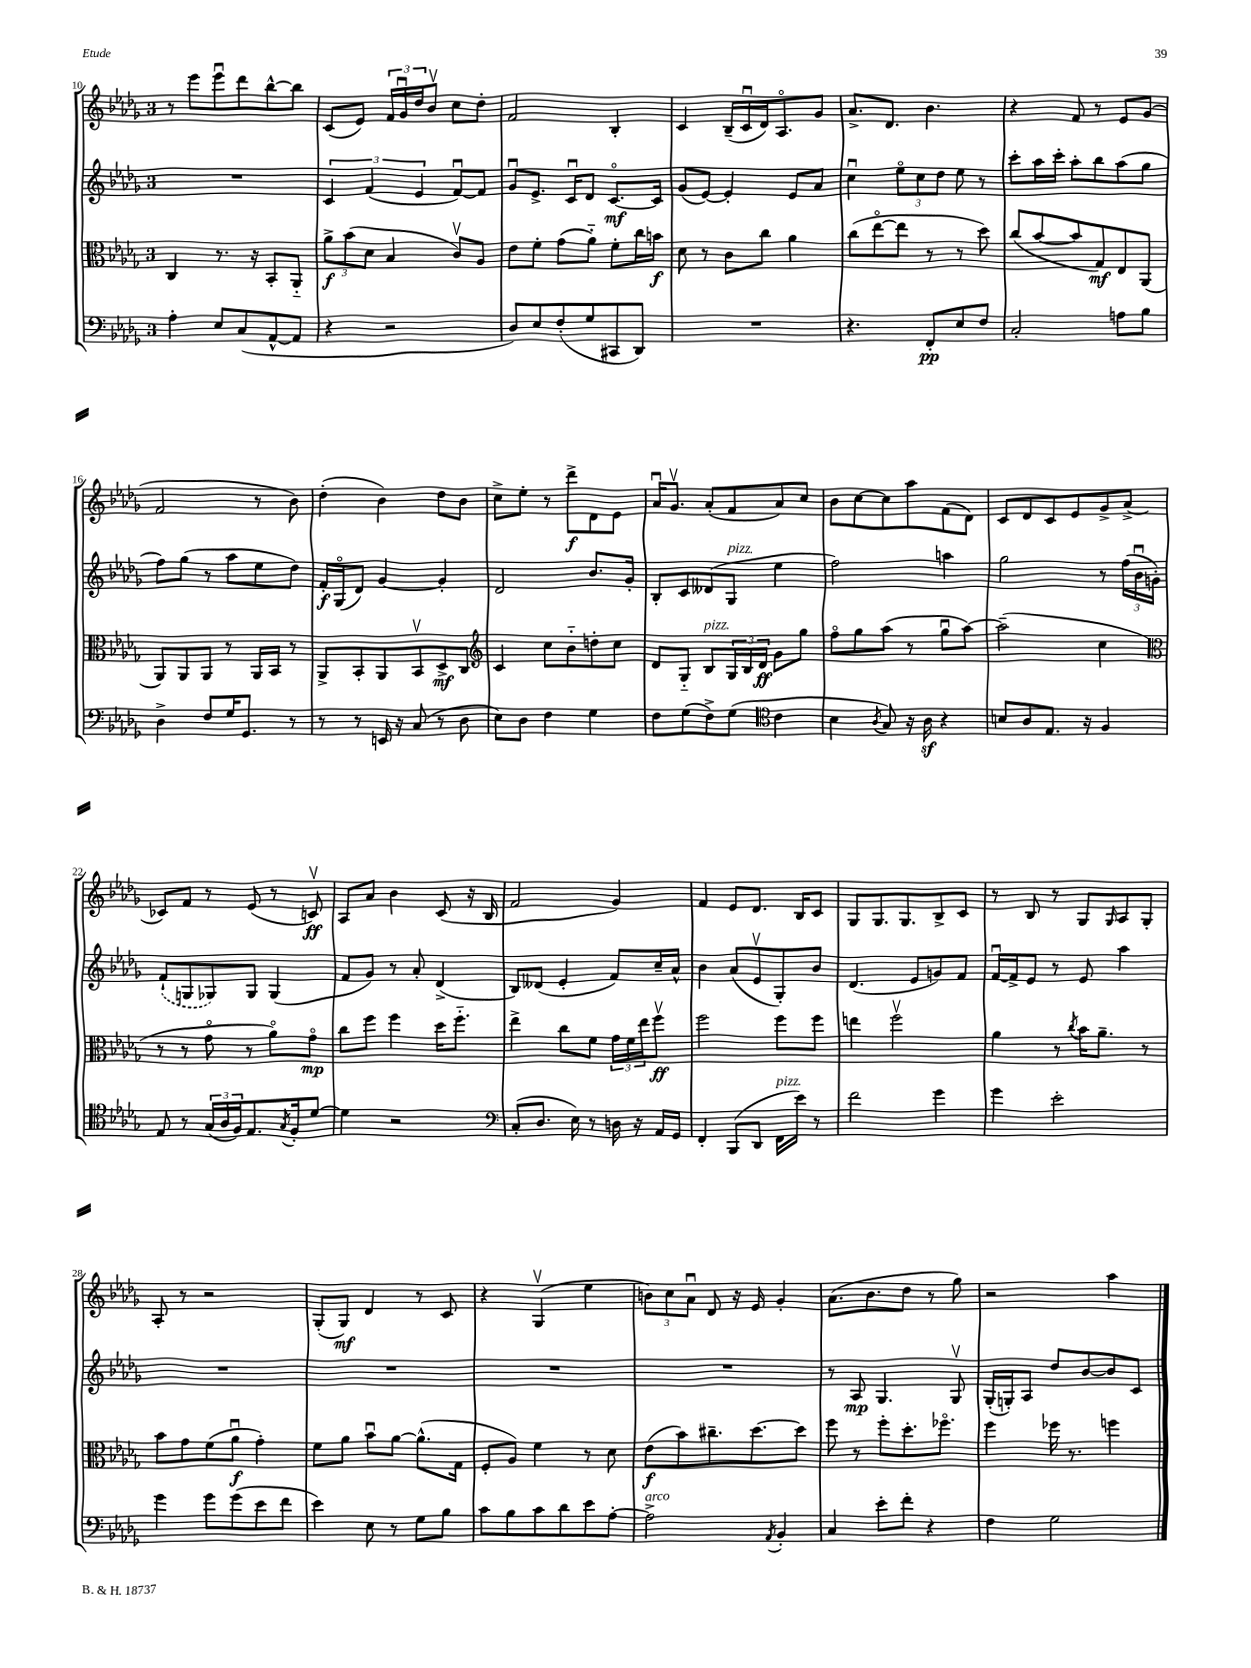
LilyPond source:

<<
\new StaffGroup <<
\new Staff = "s0" {
    \clef treble \key des \major \once \override Staff.TimeSignature.style = #'single-digit \time 3/4
    r8 ees'''8 ees'''8\downbow des'''8 bes''8~-^ bes''8 |
    c'8( ees'8) \tuplet 3/2 { f'16 ges'16\downbow des''16 } bes'8\upbow c''8 des''8-. |
    f'2 bes4-. |
    c'4 bes16--( c'16\downbow des'16) aes8.\flageolet ges'8 |
    aes'8.-> des'8. bes'4. |
    r4 f'8 r8 ees'8 ges'8( |
    f'2 r8 bes'8) |
    des''4-.( bes'4) des''8 bes'8 |
    c''8-> ees''8-. r8 des'''8->\f des'8 ees'8 |
    aes'16\downbow ges'8.\upbow aes'8-.( f'8 aes'8) c''8 |
    bes'8 c''8~ c''8 aes''8 f'8( des'8) |
    c'8 des'8 c'8 ees'8 ges'8-> aes'8->( |
    ces'8) f'8 r8 ees'8( r8 c'8\upbow\ff) |
    aes8 aes'8 bes'4 c'8( r16 bes16 |
    f'2 ges'4) |
    f'4 ees'8 des'8. bes16 c'8 |
    ges8 ges8. ges8. bes8-> c'8 |
    r8 bes8 r8 ges8 \grace { ges16 } aes8 ges8-. |
    aes8-. r8 r2 |
    ges8-.( ges8\mf) des'4 r8 c'8 |
    r4 ges4\upbow( ees''4 |
    \tuplet 3/2 { b'8) c''8 aes'8\downbow } des'8 r16 ees'16 ges'4-. |
    aes'8.( bes'8. des''8 r8 ges''8) |
    r2 aes''4 \bar "|." |
}
\new Staff = "s1" {
    \clef treble \key des \major \once \override Staff.TimeSignature.style = #'single-digit \time 3/4
    R2. |
    \tuplet 3/2 { c'4 f'4( ees'4 } f'8~\downbow) f'8 |
    ges'8\downbow ees'8.-> c'16\downbow des'8 c'8.~\flageolet\mf c'16 |
    ges'8( ees'8~) ees'4-. ees'8 aes'8 |
    c''4\downbow \tuplet 3/2 { ees''8\flageolet c''8 des''8 } ees''8 r8 |
    c'''8-. aes''16 c'''16-. aes''8-. bes''8 aes''8( ges''8 |
    f''8) ges''8( r8 aes''8 ees''8 des''8) |
    f'16-.\f ges16\flageolet( des'8) ges'4~ ges'4-. |
    des'2 bes'8. ges'16-. |
    bes8-. c'8 deses'8( ges8^\markup { \italic "pizz." } ees''4 |
    f''2) a''4 |
    ges''2 r8 \tuplet 3/2 { f''16( bes'16\downbow g'16-.) } |
    \once \slurDashed f'8-!( g8 ges8) ges8 ges4( |
    f'8 ges'8) r8 aes'8-. des'4->( |
    bes8) deses'8( ees'4-. f'8) c''16-- aes'16-^ |
    bes'4 aes'8( ees'8\upbow ges8-.) bes'8 |
    des'4.( ees'8 g'8) f'8 |
    f'16~\downbow f'16-> ees'8 r8 ees'8 aes''4 |
    R2. |
    R2. |
    R2. |
    R2. |
    r8 aes8\mp ges4. ges8\upbow |
    ges16-.( g16-.) aes8 des''8 bes'8~ bes'8 c'8 \bar "|." |
}
\new Staff = "s2" {
    \clef alto \key des \major \once \override Staff.TimeSignature.style = #'single-digit \time 3/4
    c4 r8. r16 bes,8-. aes,8-_ |
    \tuplet 3/2 { aes'8->\f bes'8( des'8 } bes4 c'8\upbow) aes8 |
    ees'8 f'8-. ges'8( aes'8-_) f'8-. c''16 b'16\f |
    des'8 r8 c'8 c''8 aes'4 |
    c''8( ees''8~\flageolet ees''8 r8 r8 des''8) |
    c''8( bes'8~ bes'8 ges8\mf) ees8 aes,8( |
    aes,8) aes,8 aes,8 r8 aes,16 bes,16 r8 |
    aes,8-> bes,8-. aes,8 bes,8\upbow des8->\mf c8 |
    \clef treble c'4 c''8 bes'8-_ d''8-. c''8 |
    des'8 ges8-_ bes8^\markup { \italic "pizz." } \tuplet 3/2 { ges16 bes16 des'16\ff } ges'8 ges''8 |
    f''8\flageolet ges''8 aes''8( r8 ges''8\downbow aes''8~) |
    aes''2--( c''4 |
    \clef alto r8 r8 ges'8\flageolet r8 aes'8\flageolet) ges'8\flageolet\mp |
    c''8 f''8 f''4 des''16 f''8.-_ |
    ees''4-> c''8 f'8 \tuplet 3/2 { ges'16 f'16 ees''16 } f''8\upbow\ff |
    f''2 f''8 f''8 |
    e''4 f''2\upbow |
    aes'4 r8 \acciaccatura { c''8 } bes'16 aes'8.-- r8 |
    bes'8 ges'8 f'8( aes'8\downbow\f ges'4-.) |
    f'8 aes'8 bes'8\downbow aes'8~ aes'8.-^( ges16 |
    f8-. aes8) f'4 r8 des'8 |
    ees'8\f( bes'8) cis''8.-- des''8.~ des''8 |
    f''8 r8 f''8-. des''8.-. fes''8.\flageolet |
    f''4 fes''16 r8. f''4 \bar "|." |
}
\new Staff = "s3" {
    \clef bass \key des \major \once \override Staff.TimeSignature.style = #'single-digit \time 3/4
    aes4-. ees8 c8( aes,8~-^ aes,8 |
    r4 r2 |
    des8) ees8 f8-.( ges8 cis,8 des,8) |
    R2. |
    r4. f,8-.\pp ees8 f8 |
    c2-. a8 bes8 |
    des4-> f8 ges16 ges,8. r8 |
    r8 r8 e,16 r16 c8( r8 des8 |
    ees8) des8 f4 ges4 |
    f8 ges8( f8->) ges8( \clef tenor c'4 |
    bes4 \acciaccatura { aes8 } ges8) r16 aes16\sf r4 |
    b8 aes8 ees8. r16 f4 |
    ees8 r8 \tuplet 3/2 { ges16( aes16 f16) } ees8. \acciaccatura { ges8 } f16-. des'8~ |
    des'4 r2 |
    \clef bass c8-.( des8. ees16) r8 d16 r16 aes,16 ges,16 |
    f,4-. bes,,8( des,8 f,16^\markup { \italic "pizz." } ees'16) r8 |
    f'2 ges'4 |
    ges'4 ees'2-. |
    ges'4 ges'8 ges'8( ees'8 f'8 |
    ees'4) ees8 r8 ges8 bes8 |
    c'8 bes8 c'8 des'8 ees'8 aes8~-. |
    aes2->^\markup { \italic "arco" } \acciaccatura { aes,8 } bes,4-. |
    c4 ees'8-. f'8-. r4 |
    f4 ges2 \bar "|." |
}
>>
>>
\layout { \context { \Score currentBarNumber = #10 } }
